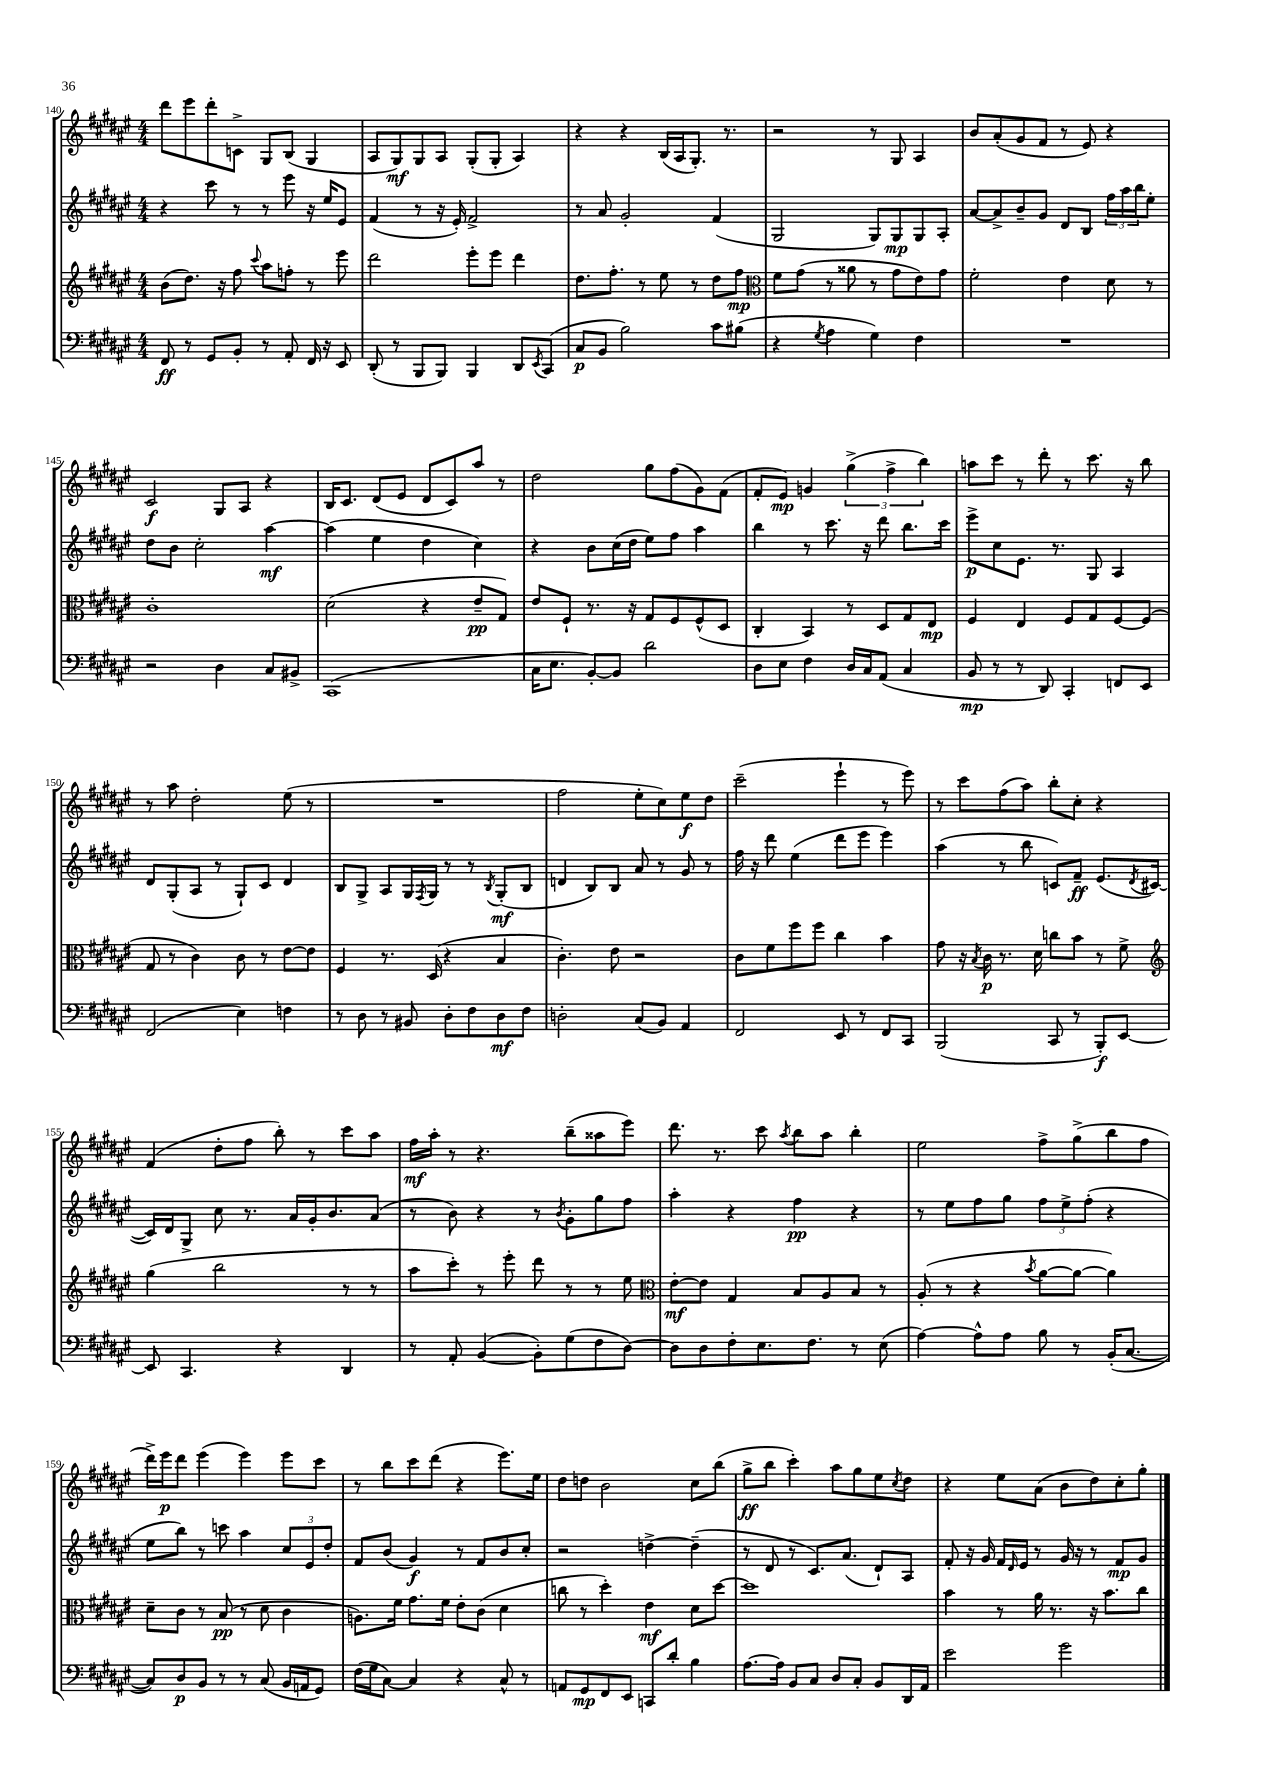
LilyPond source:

<<
\new StaffGroup <<
\new Staff = "s0" {
    \clef treble \key fis \major \numericTimeSignature \time 4/4
    dis'''8 eis'''8 dis'''8-. c'8-> gis8 b8( gis4 |
    ais8 gis8\mf) gis8 ais8 gis8-.( gis8-. ais4) |
    r4 r4 b16( ais16 gis8.-.) r8. |
    r2 r8 gis8 ais4 |
    b'8 ais'8-.( gis'8 fis'8 r8 eis'8) r4 |
    cis'2\f gis8 ais8 r4 |
    b16 cis'8. dis'8( eis'8 dis'8 cis'8) ais''8 r8 |
    dis''2 gis''8 fis''8( gis'8) fis'8( |
    fis'8-. eis'8\mp) g'4 \tuplet 3/2 { gis''4->( fis''4-> b''4) } |
    a''8 cis'''8 r8 dis'''8-. r8 cis'''8. r16 b''8 |
    r8 ais''8 dis''2-. eis''8( r8 |
    R1 |
    fis''2 eis''8-. cis''8) eis''8\f dis''8 |
    cis'''2--( eis'''4-! r8 eis'''8) |
    r8 cis'''8 fis''8( ais''8) b''8-. cis''8-. r4 |
    fis'4( dis''8-. fis''8 b''8-.) r8 cis'''8 ais''8 |
    fis''16\mf ais''16-. r8 r4. b''8--( aisis''8 eis'''8) |
    dis'''8. r8. cis'''8 \acciaccatura { ais''8 } b''8 ais''8 b''4-. |
    eis''2 fis''8-> gis''8->( b''8 fis''8 |
    dis'''16->) eis'''16\p dis'''8 eis'''4( eis'''4) eis'''8 cis'''8 |
    r8 b''8 cis'''8 dis'''8( r4 eis'''8.) eis''16 |
    dis''8 d''8 b'2 cis''8 b''8( |
    gis''8->\ff b''8 cis'''4-.) ais''8 gis''8 eis''8 \acciaccatura { cis''8 } dis''8 |
    r4 eis''8 ais'8( b'8 dis''8) cis''8-. gis''8-. \bar "|." |
}
\new Staff = "s1" {
    \clef treble \key fis \major \numericTimeSignature \time 4/4
    r4 cis'''8 r8 r8 eis'''8 r16 eis''16 eis'8 |
    fis'4( r8 r16 eis'16-.) fis'2-> |
    r8 ais'8 gis'2-. fis'4( |
    gis2 gis8) gis8\mp gis8 ais8-. |
    ais'8~ ais'8-> b'8-- gis'8 dis'8 b8 \tuplet 3/2 { fis''16 ais''16 b''16 } eis''8-. |
    dis''8 b'8 cis''2-. ais''4~\mf |
    ais''4( eis''4 dis''4 cis''4) |
    r4 b'8 cis''16( dis''16 eis''8) fis''8 ais''4 |
    b''4 r8 cis'''8. r16 dis'''8 b''8. cis'''16 |
    eis'''8->\p cis''8 eis'8. r8. gis8 ais4 |
    dis'8 gis8-.( ais8 r8 gis8-!) cis'8 dis'4 |
    b8 gis8-> ais8 gis16 \acciaccatura { fis8 } gis16 r8 r8 \acciaccatura { b8 } gis8-.\mf( b8 |
    d'4 b8) b8 ais'8 r8 gis'8 r8 |
    fis''16 r16 dis'''8 eis''4( dis'''8 eis'''8 eis'''4) |
    ais''4( r8 b''8 c'8) fis'8--\ff eis'8.( \acciaccatura { dis'8 } cis'16~ |
    cis'16) dis'16 gis8-> cis''8 r8. ais'16 gis'16-. b'8. ais'8( |
    r8 b'8) r4 r8 \acciaccatura { b'8 } gis'8-. gis''8 fis''8 |
    ais''4-. r4 fis''4\pp r4 |
    r8 eis''8 fis''8 gis''8 \tuplet 3/2 { fis''8 eis''8-> fis''8-.( } r4 |
    eis''8 b''8) r8 c'''8 ais''4 \tuplet 3/2 { cis''8 eis'8 dis''8-. } |
    fis'8 b'8( gis'4\f) r8 fis'8 b'8 cis''8-. |
    r2 d''4~-> d''4--( |
    r8 dis'8 r8 cis'8.) ais'8.( dis'8-!) ais8 |
    fis'8-. r16 gis'16 fis'16 \grace { dis'16 } eis'16 r8 gis'16 r16 r8 fis'8\mp gis'8 \bar "|." |
}
\new Staff = "s2" {
    \clef treble \key fis \major \numericTimeSignature \time 4/4
    b'8( dis''8.) r16 fis''8 \appoggiatura { cis'''8 } ais''8 f''8-. r8 eis'''8 |
    dis'''2 eis'''8-. eis'''8 dis'''4 |
    dis''8. fis''8.-. r8 eis''8 r8 dis''8 fis''8\mp |
    \clef alto fis'8 gis'8( r8 aisis'8 r8 gis'8 eis'8) gis'8 |
    fis'2-. eis'4 dis'8 r8 |
    cis'1-. |
    dis'2( r4 eis'8--\pp gis8) |
    eis'8 fis8-! r8. r16 gis8 fis8 fis8-^( dis8 |
    cis4-. b,4) r8 dis8 gis8 eis8\mp |
    fis4 eis4 fis8 gis8 fis8~ fis8( |
    gis8 r8 cis'4) cis'8 r8 eis'8~ eis'8 |
    fis4 r8. dis16( r4 b4 |
    cis'4.-.) eis'8 r2 |
    cis'8 fis'8 fis''8 fis''8 cis''4 b'4 |
    gis'8 r16 \acciaccatura { b8 } cis'16\p r8. dis'16 c''8 b'8 r8 fis'8-> |
    \clef treble gis''4( b''2 r8 r8 |
    ais''8 cis'''8-.) r8 eis'''8-. dis'''8 r8 r8 eis''8 |
    \clef alto eis'8~-.\mf eis'8 gis4 b8 ais8 b8 r8 |
    ais8-.( r8 r4 \acciaccatura { b'8 } ais'8~ ais'8~ ais'4) |
    dis'8-- cis'8 r8 b8\pp( r8 dis'8 cis'4 |
    a8.) fis'16 gis'8. fis'16 eis'8-. cis'8( dis'4 |
    c''8 r8 dis''4-.) eis'4\mf dis'8 dis''8~ |
    dis''1 |
    b'4 r8 ais'16 r8. r16 b'8. cis''8 \bar "|." |
}
\new Staff = "s3" {
    \clef bass \key fis \major \numericTimeSignature \time 4/4
    fis,8\ff r8 gis,8 b,8-. r8 ais,8-. fis,16 r16 eis,8 |
    dis,8-.( r8 b,,8 b,,8) b,,4 dis,8 \acciaccatura { eis,8 } cis,8( |
    cis8\p b,8 b2) cis'8 bis8( |
    r4 \acciaccatura { gis8 } ais4 gis4) fis4 |
    R1 |
    r2 dis4 cis8 bis,8-> |
    cis,1( |
    cis16 eis8. b,8~-.) b,8 dis'2 |
    dis8 eis8 fis4 dis16 cis16 ais,8( cis4 |
    b,8\mp r8 r8 dis,8) cis,4-. f,8 eis,8 |
    fis,2( eis4) f4 |
    r8 dis8 r8 bis,8 dis8-. fis8 dis8\mf fis8 |
    d2-. cis8( b,8) ais,4 |
    fis,2 eis,8 r8 fis,8 cis,8 |
    b,,2( cis,8 r8 b,,8-.\f) eis,8~ |
    eis,8 cis,4. r4 dis,4 |
    r8 ais,8-. b,4~( b,8-.) gis8( fis8 dis8~) |
    dis8 dis8 fis8-. eis8. fis8. r8 eis8( |
    ais4~) ais8-^ ais8 b8 r8 b,16-.( cis8.~ |
    cis8) dis8\p b,8 r8 r8 cis8( b,16 a,16 gis,8) |
    fis16( gis16 cis8~) cis4 r4 cis8-^ r8 |
    a,8 gis,8\mp fis,8 eis,8 c,8 dis'8-. b4 |
    ais8.~ ais16 b,8 cis8 dis8 cis8-. b,8 dis,16 ais,16 |
    eis'2 gis'2 \bar "|." |
}
>>
>>
\layout { \context { \Score currentBarNumber = #140 } }
